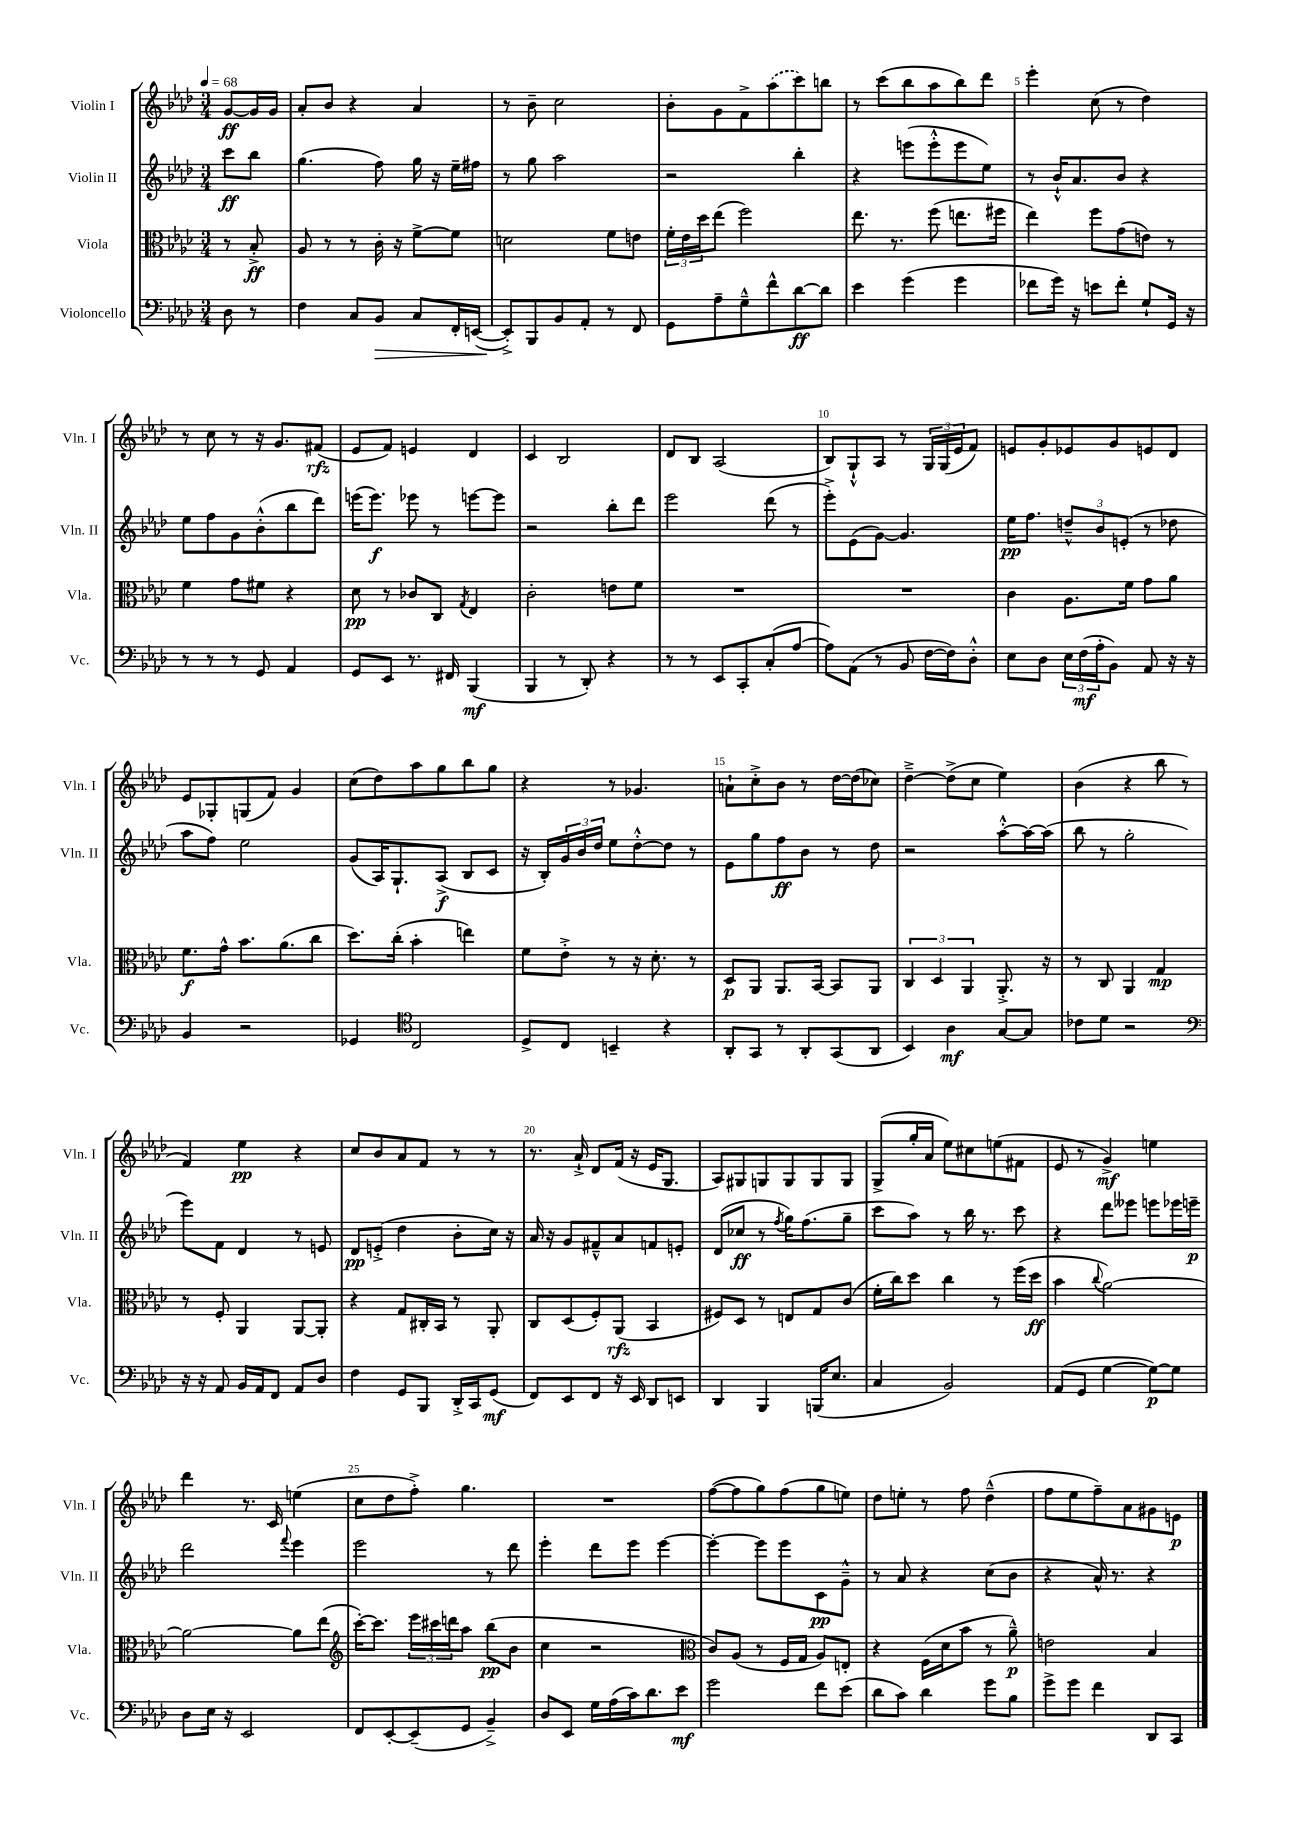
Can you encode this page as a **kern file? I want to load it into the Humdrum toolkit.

**kern	**kern	**kern	**kern
*staff4	*staff3	*staff2	*staff1
*clefF4	*clefC3	*clefG2	*clefG2
*k[b-e-a-d-]	*k[b-e-a-d-]	*k[b-e-a-d-]	*k[b-e-a-d-]
*M3/4	*M3/4	*M3/4	*M3/4
*MM68	*MM68	*MM68	*MM68
8D-\	8r	8ccc\L	[8g/L
8r	8B-'^/	8bb-\J	16g/]L
.	.	.	16g/JJ
=	=	=	=
4F\	8A-/	(4.gg\	8a-'/L
.	8r	.	8b-/J
8C/L	8r	.	4r
8BB-/J	16c'\	8ff\)	.
.	16r	.	.
8C/L	[8f^\L	16gg\	4a-/
.	.	16r	.
16FF'/L	8f\]J	16ee-~\LL	.
([16EE/JJ	.	16ff#\JJ	.
=	=	=	=
8EE'^/]L)	2d\	8r	8r
8BBB-/	.	8gg\	8b-~\
8BB-/	.	2aa-\	2cc\
8AA-'/J	.	.	.
8r	8f\L	.	.
8FF/	8e\J	.	.
=	=	=	=
8GG\L	24f'\LL	2r	8b-'\L
.	24e-\	.	.
.	24dd-\J	.	.
8A-~\	(8ee-\J	.	8g\
8G~^^\	2ff\)	.	8f^\
8f^^\	.	.	(8aa-\
[8d-\	.	4bb-'\	8ccc\)
8d-\]J	.	.	8bb\J
=	=	=	=
4e-\	8.ee-\	4r	8r
.	.	.	(8ccc\L
.	8.r	.	.
(4g\	.	(8eee\L	8bb-\
.	(8ff\	8eee'^^\	8aa-\
4g\	8.ee\L	8eee\	8bb-\)
.	.	8ee-\J)	8ddd-\J
.	16ff#\Jk	.	.
=	=	=	=
8f-\L	4ee-\)	8r	4eee-'\
16g\Jk)	.	16b-`^^/LK	.
16r	.	8.a-/	.
8e\L	8ff\L	.	(8cc\
8f-'\J	(8g\	8b-/J	8r
8G`/L	8e\J)	4r	4dd-\)
16GG/Jk	8r	.	.
16r	.	.	.
=	=	=	=
8r	4f\	8ee-\L	8r
8r	.	8ff\	8cc\
8r	8g\L	8g\	8r
8GG/	8f#\J	(8b-'^^\	16r
.	.	.	8.g/L
4AA-/	4r	8bb-\	.
.	.	8ddd-\J)	(8f#/J
=	=	=	=
8GG/L	8d-\	(16eee\LK	8e-/L
.	.	8.eee\J)	.
8EE-/J	8r	.	8f/J)
8.r	8c-/L	8eee-\	4e/
.	8C/J	8r	.
16FF#/	.	.	.
.	8qG/	.	.
(4BBB-/	4E-/	[8eee\L	4d-/
.	.	8eee\]J	.
=	=	=	=
4BBB-/	2c'\	2r	4c/
8r	.	.	2B-/
8DD-'/)	.	.	.
4r	8e\L	8bb-'\L	.
.	8f\J	8ddd-\J	.
=	=	=	=
8r	2.r	2eee-\	8d-/L
8r	.	.	8B-/J
8EE-/L	.	.	(2A-/
8CC'/	.	.	.
(8C'/	.	(8ddd-\	.
[8A-/J	.	8r	.
=	=	=	=
8A-\]L)	2.r	8eee-'^\L)	8B-/L)
(8AA-\J	.	(8e-\	8G`^^/
8r	.	[8g\J)	8A-/J
8BB-/	.	4.g/]	8r
[16F\LL	.	.	24G/LL
.	.	.	(24G/
16F\]J)	.	.	.
.	.	.	24e-/J
8D-'^^\J	.	.	8f/J)
=	=	=	=
8E-\L	4c\	16ee-\LK	8e/L
.	.	8.ff\J	.
8D-\J	.	.	8g'/
24E-\LL	8.A-\L	12dd~^^/L	8e-/
(24F\	.	.	.
24A-'\J	.	12b-/	.
8BB-\J)	.	.	8g/
.	.	(12e'/J	.
.	16f\Jk	.	.
8AA-/	8g\L	8r	8e/
16r	8a-\J	8dd-\	8d-/J
16r	.	.	.
=	=	=	=
4BB-/	8.f\L	8aa-\L	8e-/L
.	.	8ff\J)	8G-'/
.	16g^^\Jk	.	.
2r	8.b-\L	2ee-\	(8G/
.	.	.	8f/J)
.	(8.a-\	.	.
.	.	.	4g/
.	8cc\J	.	.
=	=	=	=
4GG-/	8.dd-\L)	(8g/L	(8cc\L
.	.	16A-/K)	8dd-\)
.	(16cc'\Jk	8.G`/	.
*clefC4	*	*	*
2C/	4b-'\	.	8aa-\
.	.	(8A-^/J	8gg\
.	4ee\)	8B-/L	8bb-\
.	.	8c/J	8gg\J
=	=	=	=
8D-^/L	8f\L	16r	4r
.	.	16B-'/LL)	.
8C/J	8e-'^\J	24g/	.
.	.	24b-/	.
.	.	24dd-/JJ	.
4BB~/	8r	8ee-\L	8r
.	16r	[8dd-'^^\	4.g-/
.	8.d-'\	.	.
4r	.	8dd-\]J	.
.	8r	8r	.
=	=	=	=
8AA-'/L	8D-/L	8e-\L	8a`\L
8GG/J	8AA-/J	8gg\	8cc'^\
8r	8.AA-/L	8ff\	8b-\J
8AA-'/L	.	8b-\J	8r
.	[16BB-/Jk	.	.
(8GG/	8BB-/]L	8r	[16dd-\LL
.	.	.	(16dd-\]J
8AA-/J	8AA-/J	8dd-\	8cc-\J)
=	=	=	=
4BB-/)	6C/	2r	[4dd-~^\
.	6D-/	.	.
4A-\	.	.	(8dd-^\]L
.	6AA-/	.	.
.	.	.	8cc\J
[8G/L	8.AA-'^/	[8aa-'^^\L	4ee-\)
8G/]J	.	16aa-\_L	.
.	16r	(16aa-\]JJ	.
=	=	=	=
8c-\L	8r	8bb-\	(4b-\
8d-\J	8C/	8r	.
2r	4AA-/	2gg'\	4r
.	4G/	.	8bb-\
.	.	.	8r
=	=	=	=
*clefF4	*	*	*
16r	8r	8eee-\L)	4f/)
16r	.	.	.
8AA-/	8F'/	8f\J	.
16BB-/LL	4AA-/	4d-/	4ee-\
16AA-/J	.	.	.
8FF/J	.	.	.
8AA-/L	[8AA-/L	8r	4r
8D-/J	8AA-'/]J	8e/	.
=	=	=	=
4F\	4r	8d-/L	8cc/L
.	.	(8e'^/J	8b-/
8GG/L	8G/L	4dd-\	8a-/
8BBB-/J	16C#'/L	.	8f/J
.	16BB-/JJ	.	.
16DD-'^/LL	8r	8b-'\L	8r
16CC/J	.	.	.
(8GG/J	8AA-'/	16cc\Jk)	8r
.	.	16r	.
=	=	=	=
8FF/L)	8C/L	16a-/	8.r
.	.	16r	.
8EE-/	(8D-/	8g/L	.
.	.	.	16a-`^/
8FF/J	8F'/)	8f#~^^/	8d-/L
16r	(8AA-/J	8a-/	(16f/Jk
16EE-/	.	.	16r
8DD-/L	4BB-/	8f/	16e-/LK
.	.	.	8.G/J
8EE/J	.	8e'/J	.
=	=	=	=
4DD-/	8F#/L)	(8d-/L	8A-/L)
.	8D-/J	8cc-/J	8G#/
4BBB-/	8r	8r	8G/
.	.	8qff/	.
.	8E/L	16gg\LK)	8G/
.	.	(8.ff\	.
(16BBB/LK	8G/	.	8G/
8.E-/J	.	.	.
.	(8c/J	8gg~\J	8G/J
=	=	=	=
4C/	16f'\LL	8ccc\L	(8G^/L
.	16cc\J)	.	.
.	8dd-\J	8aa-\J)	16gg'/L
.	.	.	16a-/JJ
2BB-/)	4cc\	8r	8ee-\L)
.	.	16bb-\	8cc#\
.	.	8.r	.
.	8r	.	(8ee\
.	(16ff\LL	8ccc\	8f#\J
.	16dd-\JJ	.	.
=	=	=	=
(8AA-/L	4b-\	4r	8e-/
8GG/J	.	.	8r
.	8qqcc/	.	.
[4G\	[2a-\)	8ddd-\L	4g^/)
.	.	8eee--\J	.
8G\_L)	.	8eee\L	4ee\
8G\]J	.	16eee-\L	.
.	.	16eee~\JJ	.
=	=	=	=
8D-\L	2a-\_	2ddd-\	4ddd-\
16E-\Jk	.	.	.
16r	.	.	.
2EE-/	.	.	8.r
.	.	.	16c/
.	.	8qqfff/	.
.	8a-\]L	4eee-\	(4ee\
.	(8ee-\J	.	.
=	=	=	=
*	*clefG2	*	*
8FF/L	[16ccc'\LK)	2eee-\	8cc\L
.	8.ccc\]J	.	.
[8EE-'/	.	.	8dd-\
(8EE-~/]	24eee-\LL	.	8ff'^\J)
.	24ccc#\	.	.
.	24ddd\J	.	.
8GG/J	8aa-\J	.	4.gg\
4BB-~^/)	(8bb-\L	8r	.
.	8b-\J	8ddd-\	.
=	=	=	=
8D-/L	4cc\	4eee-'\	2.r
8EE-/J	.	.	.
16G\LL	2r	8ddd-\L	.
(16A-\	.	.	.
16c\J)	.	8eee-\J	.
8.d-\	.	.	.
.	.	[4eee-\	.
8e-\J	.	.	.
=	=	=	=
*	*clefC3	*	*
2g\	8c/L)	4eee-'\_	([8ff\L
.	(8A-/J	.	8ff\]
.	8r	8eee-\]L	8gg\)
.	16F/LL	8eee-\	(8ff\
.	16G/JJ	.	.
8f\L	8A-/L)	8c\	8gg\
(8e-\J	8E'/J	8g~^^\J	8ee\J)
=	=	=	=
8d-\L	4r	8r	8dd-\L
8c\J)	.	8a-/	8ee'\J
4d-\	(16F\LL	4r	8r
.	16d-\J	.	.
.	8b-\J	.	8ff\
8g\L	8r	(8cc\L	(4dd-~^^\
8B-\J	8a-~^^\)	8b-\J	.
=	=	=	=
8g^\L	2e\	4r	8ff\L
8g\J	.	.	8ee-\
4f\	.	16a-^^/)	8ff~\)
.	.	8.r	.
.	.	.	8a-\
8DD-/L	4B-/	4r	8g#\
8CC/J	.	.	8e\J
==	==	==	==
*-	*-	*-	*-
